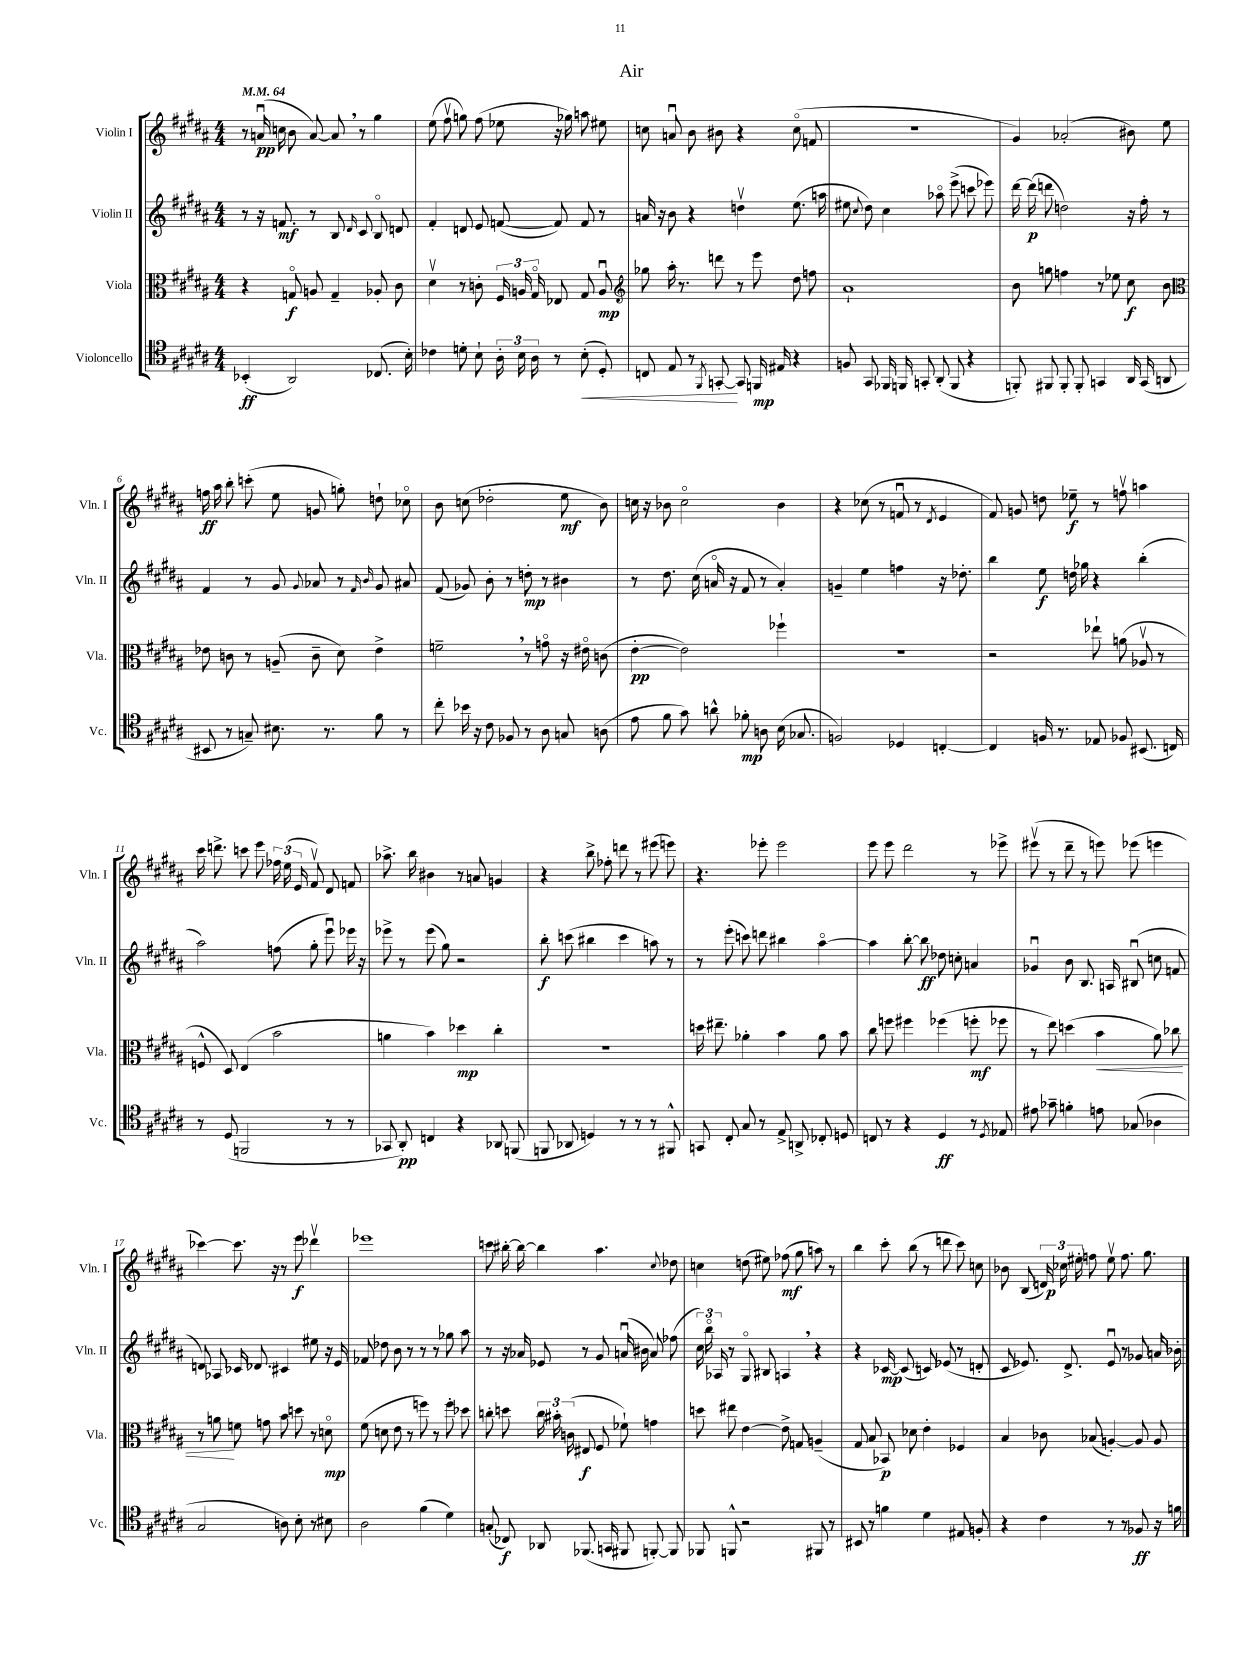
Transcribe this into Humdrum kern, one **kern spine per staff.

**kern	**dynam	**kern	**dynam	**kern	**dynam	**kern	**dynam
*part4	*part4	*part3	*part3	*part2	*part2	*part1	*part1
*staff4	*staff4	*staff3	*staff3	*staff2	*staff2	*staff1	*staff1
*I"Violoncello	*	*I"Viola	*	*I"Violin II	*	*I"Violin I	*
*I'Vc.	*	*I'Vla.	*	*I'Vln. II	*	*I'Vln. I	*
*clefC4	*	*clefC3	*	*clefG2	*	*clefG2	*
*k[f#c#g#d#a#]	*	*k[f#c#g#d#a#]	*	*k[f#c#g#d#a#]	*	*k[f#c#g#d#a#]	*
*M4/4	*	*M4/4	*	*M4/4	*	*M4/4	*
*MM64	*	*MM64	*	*MM64	*	*MM64	*
=1	=1	=1	=1	=1	=1	=1	=1
(4BB-X'/	ff	4r	.	8r	.	8r	.
.	.	.	.	16r	.	(16anu/	pp
.	.	.	.	8.fn/	mf	16ccn\	.
2AA#/)	.	8Gn/	f	.	.	8b\	.
.	.	8An/	.	8r	.	[8a/)	.
.	.	4G~/	.	8B/	.	8a,/]	.
.	.	.	.	16qqd#/	.	.	.
.	.	.	.	8c#/	.	8r	.
(8.C-X/	.	8A-X'/	.	8B/	.	4gg#\	.
.	.	8c#\	.	8dn/	.	.	.
16B'\)	.	.	.	.	.	.	.
=2	=2	=2	=2	=2	=2	=2	=2
4c-X\	.	4d#v\	.	4f#'/	.	(8ee\	.
.	.	.	.	.	.	8ff#v\	.
8dn'\	.	8r	.	8dn/	.	8ggn\)	.
8B`\	.	8cn'\	.	8e/	.	(8ff#\	.
24A#'\	.	24F#/	.	([8fn/	.	8ee-X\	.
24B\	.	24An/	.	.	.	.	.
24A#\	.	24G#/	.	.	.	.	.
8r	.	8E-X/	.	8f/])	.	16r	.
.	.	.	.	.	.	16gg-X\)	.
!	!LO:HP:b	!	!	!	!	!	!
(8B'\	<	8G#/	.	8f/	.	8aan\	.
8D#'/)	.	8Au/	mp	8r	.	8ee#X\	.
=3	=3	=3	=3	=3	=3	=3	=3
*	*	*clefG2	*	*	*	*	*
8Cn/	.	8gg-X\	.	16an/	.	8ccn\	.
.	.	.	.	16r	.	.	.
8E/	.	16aa#'\	.	8b\	.	8anu/	.
.	.	8.r	.	.	.	.	.
8r	.	.	.	4r	.	8b\	.
8qFF#/	.	.	.	.	.	.	.
[8GGn'/	.	8dddn\	.	.	.	8b#X\	.
8GG/]	[	8r	.	4ddnv\	.	4r	.
16FFn/	mp	8eee\	.	.	.	.	.
16E#X/	.	.	.	.	.	.	.
4r	.	8dd#\	.	(8.ee\	.	(8cc\	.
.	.	8ffn\	.	.	.	8fn/	.
.	.	.	.	16aan\	.	.	.
=4	=4	=4	=4	=4	=4	=4	=4
8Fn/	.	1a#`	.	8ee#X\	.	1r	.
.	.	.	.	8qqcc#/	.	.	.
8GG#/	.	.	.	8dd#\)	.	.	.
16FF-X/	.	.	.	4cc#\	.	.	.
16FFn/	.	.	.	.	.	.	.
8GGn'/	.	.	.	.	.	.	.
(8AA#'/	.	.	.	8aa-X\	.	.	.
8FF/	.	.	.	(8eee^\	.	.	.
4r	.	.	.	8cccn\	.	.	.
.	.	.	.	8eee-X\)	.	.	.
=5	=5	=5	=5	=5	=5	=5	=5
8FFn'/)	.	8b\	.	[16ddd#\	.	4g#/)	.
.	.	.	.	(16ddd#\]	p	.	.
8FF#X/	.	8ggn\	.	8dddn\	.	.	.
8FF#'/	.	4ffn\	.	2ddn\)	.	(2a-X'/	.
8FF#'/	.	.	.	.	.	.	.
4GGn/	.	8r	.	.	.	.	.
.	.	8ee-X\	.	.	.	.	.
16AA#/	.	8cc#\	f	16r	.	8b#X\)	.
(16GG/	.	.	.	16ff#'\	.	.	.
8AAn/	.	8b\	.	8r	.	8ee\	.
!!LO:LB:g=z
=6	=6	=6	=6	=6	=6	=6	=6
*	*	*clefC3	*	*	*	*	*
8BB#X/	.	8e-X\	.	4f#/	.	16ffn\	ff
.	.	.	.	.	.	16aa#\	.
8r	.	8cn\	.	.	.	8bb'\	.
8Gn~/)	.	8r	.	8r	.	(8cccn'\	.
8.B#X\	.	(8An~/	.	8g#/	.	8ee\	.
.	.	.	.	8qqg#/	.	.	.
.	.	8c~\	.	8a-X/	.	8gn/	.
8.r	.	.	.	.	.	.	.
.	.	8d#\)	.	8r	.	8ggn'\)	.
.	.	.	.	16qqf#/	.	.	.
.	.	.	.	16qqb/	.	.	.
8f#\	.	4e-^\	.	8g#/	.	8ddn`\	.
8r	.	.	.	8a#X/	.	8cc-X\	.
=7	=7	=7	=7	=7	=7	=7	=7
8cc#'\	.	2fn~,\	.	(8f#/	.	8b\	.
16b-X\	.	.	.	8g-X/)	.	(8ccn\	.
16r	.	.	.	.	.	.	.
8c#\	.	.	.	8b'\	.	2dd-X'\	.
8F-X/	.	.	.	8r	.	.	.
8r	.	8r	.	8ddn'\	mp	.	.
8A#\	.	8gn\	.	8r	.	.	.
8Gn/	.	16r	.	4b#X\	.	8ee\	mf
.	.	16e#X\	.	.	.	.	.
(8An\	.	(8cn\	.	.	.	8b\)	.
=8	=8	=8	=8	=8	=8	=8	=8
8e\	.	[4e'\	pp	8r	.	16ccn\	.
.	.	.	.	.	.	16r	.
8f#\	.	.	.	8.dd#\	.	8b-X\	.
8g#\)	.	2e\])	.	.	.	2cc\	.
.	.	.	.	(16cc#\	.	.	.
8an^^\	.	.	.	16an/	.	.	.
.	.	.	.	16r	.	.	.
8f-X'\	mp	.	.	8f#/	.	.	.
8An\	.	.	.	8r	.	.	.
(16B\	.	4ff-X`\	.	4a'/)	.	4b-\	.
8.G-X/	.	.	.	.	.	.	.
=9	=9	=9	=9	=9	=9	=9	=9
2Fn/)	.	1r	.	4gn~/	.	4r	.
.	.	.	.	4ee\	.	(8cc-X\	.
.	.	.	.	.	.	8r	.
4D-X/	.	.	.	4ffn\	.	8fnu/	.
.	.	.	.	.	.	8r	.
.	.	.	.	.	.	8qd#/	.
[4Cn'/	.	.	.	16r	.	4e/	.
.	.	.	.	8.dd-X'\	.	.	.
=10	=10	=10	=10	=10	=10	=10	=10
4C/]	.	2r	.	4bb\	.	8f#/)	.
.	.	.	.	.	.	8gn/	.
16Fn/	.	.	.	8ee\	f	8ddn\	.
8.r	.	.	.	.	.	.	.
.	.	.	.	16ddn\	.	8ee-X~\	f
.	.	.	.	16gg-X\	.	.	.
8E-X/	.	8ee-X`\	.	4r	.	8r	.
8F-X/	.	(8an\	.	.	.	8ffnv\	.
(8.BB#X/	.	8A-Xv/	.	(4bb'\	.	4aan\	.
.	.	8r	.	.	.	.	.
16Cn/)	.	.	.	.	.	.	.
!!LO:LB:g=z
=11	=11	=11	=11	=11	=11	=11	=11
8r	.	8Fn^^/	.	2aa#\)	.	16ccc#\	.
.	.	.	.	.	.	8.dddn^\	.
(8D#/	.	8D#/)	.	.	.	.	.
2FFn/	.	(4E/	.	.	.	8cccn\	.
.	.	.	.	.	.	8eee\	.
.	.	2b\	.	(8ffn\	.	24ff-X\	.
.	.	.	.	.	.	(24ee\	.
.	.	.	.	.	.	24e/	.
.	.	.	.	8gg#'\	.	8f#v/)	.
8r	.	.	.	8eeeu\)	.	8d#/	.
8r	.	.	.	16eee-X\	.	8fn/	.
.	.	.	.	16r	.	.	.
=12	=12	=12	=12	=12	=12	=12	=12
8GG-X/	.	4an\	.	8eee-X^\	.	8.aa-X^\	.
8AA#'/)	pp	.	.	8r	.	.	.
.	.	.	.	.	.	16bb\	.
4Cn/	.	4b\)	.	(8eee-\	.	4b#X\	.
.	.	.	.	8gg#\)	.	.	.
4r	.	4dd-X\	mp	2r	.	8r	.
.	.	.	.	.	.	8an/	.
8AA-X/	.	4cc#'\	.	.	.	4gn/	.
(8FFn/	.	.	.	.	.	.	.
=13	=13	=13	=13	=13	=13	=13	=13
8FFn/	.	1r	.	8bb'\	f	4r	.
8AA-X/	.	.	.	(8cccn\	.	.	.
4Dn/)	.	.	.	4bb#X\	.	8bb^\	.
.	.	.	.	.	.	8ff-X'\	.
8r	.	.	.	4ccc\	.	8dddn\	.
8r	.	.	.	.	.	8r	.
8r	.	.	.	8aan\)	.	(8eee#X\	.
8FF#X^^/	.	.	.	8r	.	8eeen\)	.
=14	=14	=14	=14	=14	=14	=14	=14
8GGn/	.	16ddn\	.	8r	.	4.r	.
.	.	8.ee#X~\	.	.	.	.	.
8C#'/	.	.	.	(8eee'\	.	.	.
8G#/	.	4a-X'\	.	8cccn\)	.	.	.
8r	.	.	.	8dddn\	.	8eee-X'\	.
8E^/	.	4b\	.	4bb#X\	.	2eee-\	.
8AAn^/	.	.	.	.	.	.	.
8C-X'/	.	8a-\	.	[4aa#\	.	.	.
8Dn/	.	8b\	.	.	.	.	.
=15	=15	=15	=15	=15	=15	=15	=15
8Cn/	.	8cc#\	.	4aa#\]	.	8eee\	.
8r	.	8ffn\	.	.	.	8eee\	.
4r	.	4ff#X\	.	[8bb'\	.	2ddd#\	.
.	.	.	.	8bb\]	ff	.	.
4D#/	ff	(4ff-X\	.	8dd-X\	.	.	.
.	.	.	.	8ccn'\	.	.	.
8r	.	8ffn'\	mf	4an/	.	8r	.
8qD#/	.	.	.	.	.	.	.
8E-X/	.	8ff-X\	.	.	.	8eee-X^\	.
=16	=16	=16	=16	=16	=16	=16	=16
8e#X\	.	8r	.	4g-Xu/	.	(8eee#Xv\	.
8g-X~\	.	8ee\)	.	.	.	8r	.
4fn'\	.	(4ddn\	.	8b\	.	8ddd#~\	.
.	.	.	.	8.B/	.	8r	.
!	!	!	!LO:HP:b	!	!	!	!
8en\	.	4b\	<	.	.	8eeen\)	.
.	.	.	.	16An/	.	.	.
(8G-X/	.	.	.	(8B#Xu/	.	(8eee-X\	.
4A-X\	.	8a#\)	.	8ccn\	.	4eeen\	.
.	.	8cc-X\	.	8fn/	.	.	.
!!LO:LB:g=z
=17	=17	=17	=17	=17	=17	=17	=17
2G#/	.	8r	.	8dn/)	.	[4ccc-X\)	.
.	.	8an\	.	8A-X/	.	.	.
.	.	8fn\	[	16c-X/	.	8.ccc-\]	.
.	.	.	.	8.d-X/	.	.	.
.	.	8gn\	.	.	.	.	.
.	.	.	.	.	.	16r	.
8An\)	.	8b\	.	4c#X/	.	8r	.
8B'\	.	8ddn\	.	.	.	8eee\	f
8r	.	8r	.	8ee#X\	.	4ddd-Xv\	.
8B#X\	.	8dn\	mp	16r	.	.	.
.	.	.	.	16e/	.	.	.
=18	=18	=18	=18	=18	=18	=18	=18
2A#\	.	(8f#\	.	8f-X/	.	1eee-X	.
.	.	8dn\	.	8dd-X\	.	.	.
.	.	8e\	.	8b\	.	.	.
.	.	8r	.	8r	.	.	.
(4f#\	.	8ffn\)	.	8r	.	.	.
.	.	8r	.	8r	.	.	.
4d#\)	.	8ff'\	.	8gg-X\	.	.	.
.	.	8dd-X\	.	8aa#\	.	.	.
=19	=19	=19	=19	=19	=19	=19	=19
(8Gn'/	.	8ccn'\	.	8r	.	8cccn\	.
8C-X/)	f	8ddn\	.	16r	.	[16bb#X'\	.
.	.	.	.	16a-X/	.	16bb#\_	.
8AA-X/	.	24cc\	.	8e-X/	.	4bb#\]	.
.	.	24b#X'\	.	.	.	.	.
.	.	(24cn\	.	.	.	.	.
(8.FF-X/	.	8E#X/	f	8r	.	.	.
.	.	8F#/	.	8g#/	.	4.aa#\	.
16GGn/	.	.	.	.	.	.	.
8FF#X/	.	8f-X`\)	.	(16anu/	.	.	.
.	.	.	.	16b#X\	.	.	.
[8FFn'/)	.	4gn\	.	8a/)	.	.	.
.	.	.	.	.	.	8qqcc#/	.
8FF/]	.	.	.	(8ff-X\	.	8dd-X\	.
=20	=20	=20	=20	=20	=20	=20	=20
8FF-X/	.	8ddn\	.	24cc#\)	.	4ccn\	.
.	.	.	.	24bb\	.	.	.
.	.	.	.	24A-X/	.	.	.
8FFn^^/	.	8ee#X\	.	8r	.	.	.
2r	.	[4e\	.	8G#/	.	(8ddn\	.
.	.	.	.	8B#X/	.	8ee#X\)	.
.	.	8e^\]	.	4An,/	.	(8ff-X\	mf
.	.	8Gn/	.	.	.	8gg#\	.
8FF#X/	.	(4An~/	.	4r	.	8aan\)	.
8r	.	.	.	.	.	8r	.
=21	=21	=21	=21	=21	=21	=21	=21
8BB#X/	.	8G#/	.	4r	.	4bb\	.
8r	.	8B/	.	.	.	.	.
4fn\	.	8BB-X/)	p	[16c-X/	mp	8ccc#'\	.
.	.	.	.	(8.c-/]	.	.	.
.	.	8d-X\	.	.	.	(8bb\	.
4d#\	.	4e'\	.	8cn/)	.	8r	.
.	.	.	.	(8e-X/	.	8dddn\	.
8E#X/	.	4F-X/	.	8r	.	8ccc#\)	.
8Fn'/	.	.	.	8dn'/	.	8ccn\	.
=22	=22	=22	=22	=22	=22	=22	=22
4r	.	4B/	.	8c#/	.	8b-X\	.
.	.	.	.	8.e-X/)	.	(8B/	.
4c#\	.	8c-X\	.	.	.	24dn/)	.
.	.	.	.	.	.	24cc-X\	p
.	.	.	.	8.d#^/	.	.	.
.	.	.	.	.	.	24ee#X'\	.
.	.	(8B-X/	.	.	.	8ffn\	.
8r	.	[4An'/)	.	8e-u/	.	8ee#v\	.
8r	.	.	.	8r	.	8.ff\	.
8F-X/	ff	8A/]	.	8g-X/	.	.	.
.	.	.	.	.	.	8.gg#\	.
16r	.	8A/	.	16an/	.	.	.
16fn\	.	.	.	16b-X'\	.	.	.
==	==	==	==	==	==	==	==
*-	*-	*-	*-	*-	*-	*-	*-
